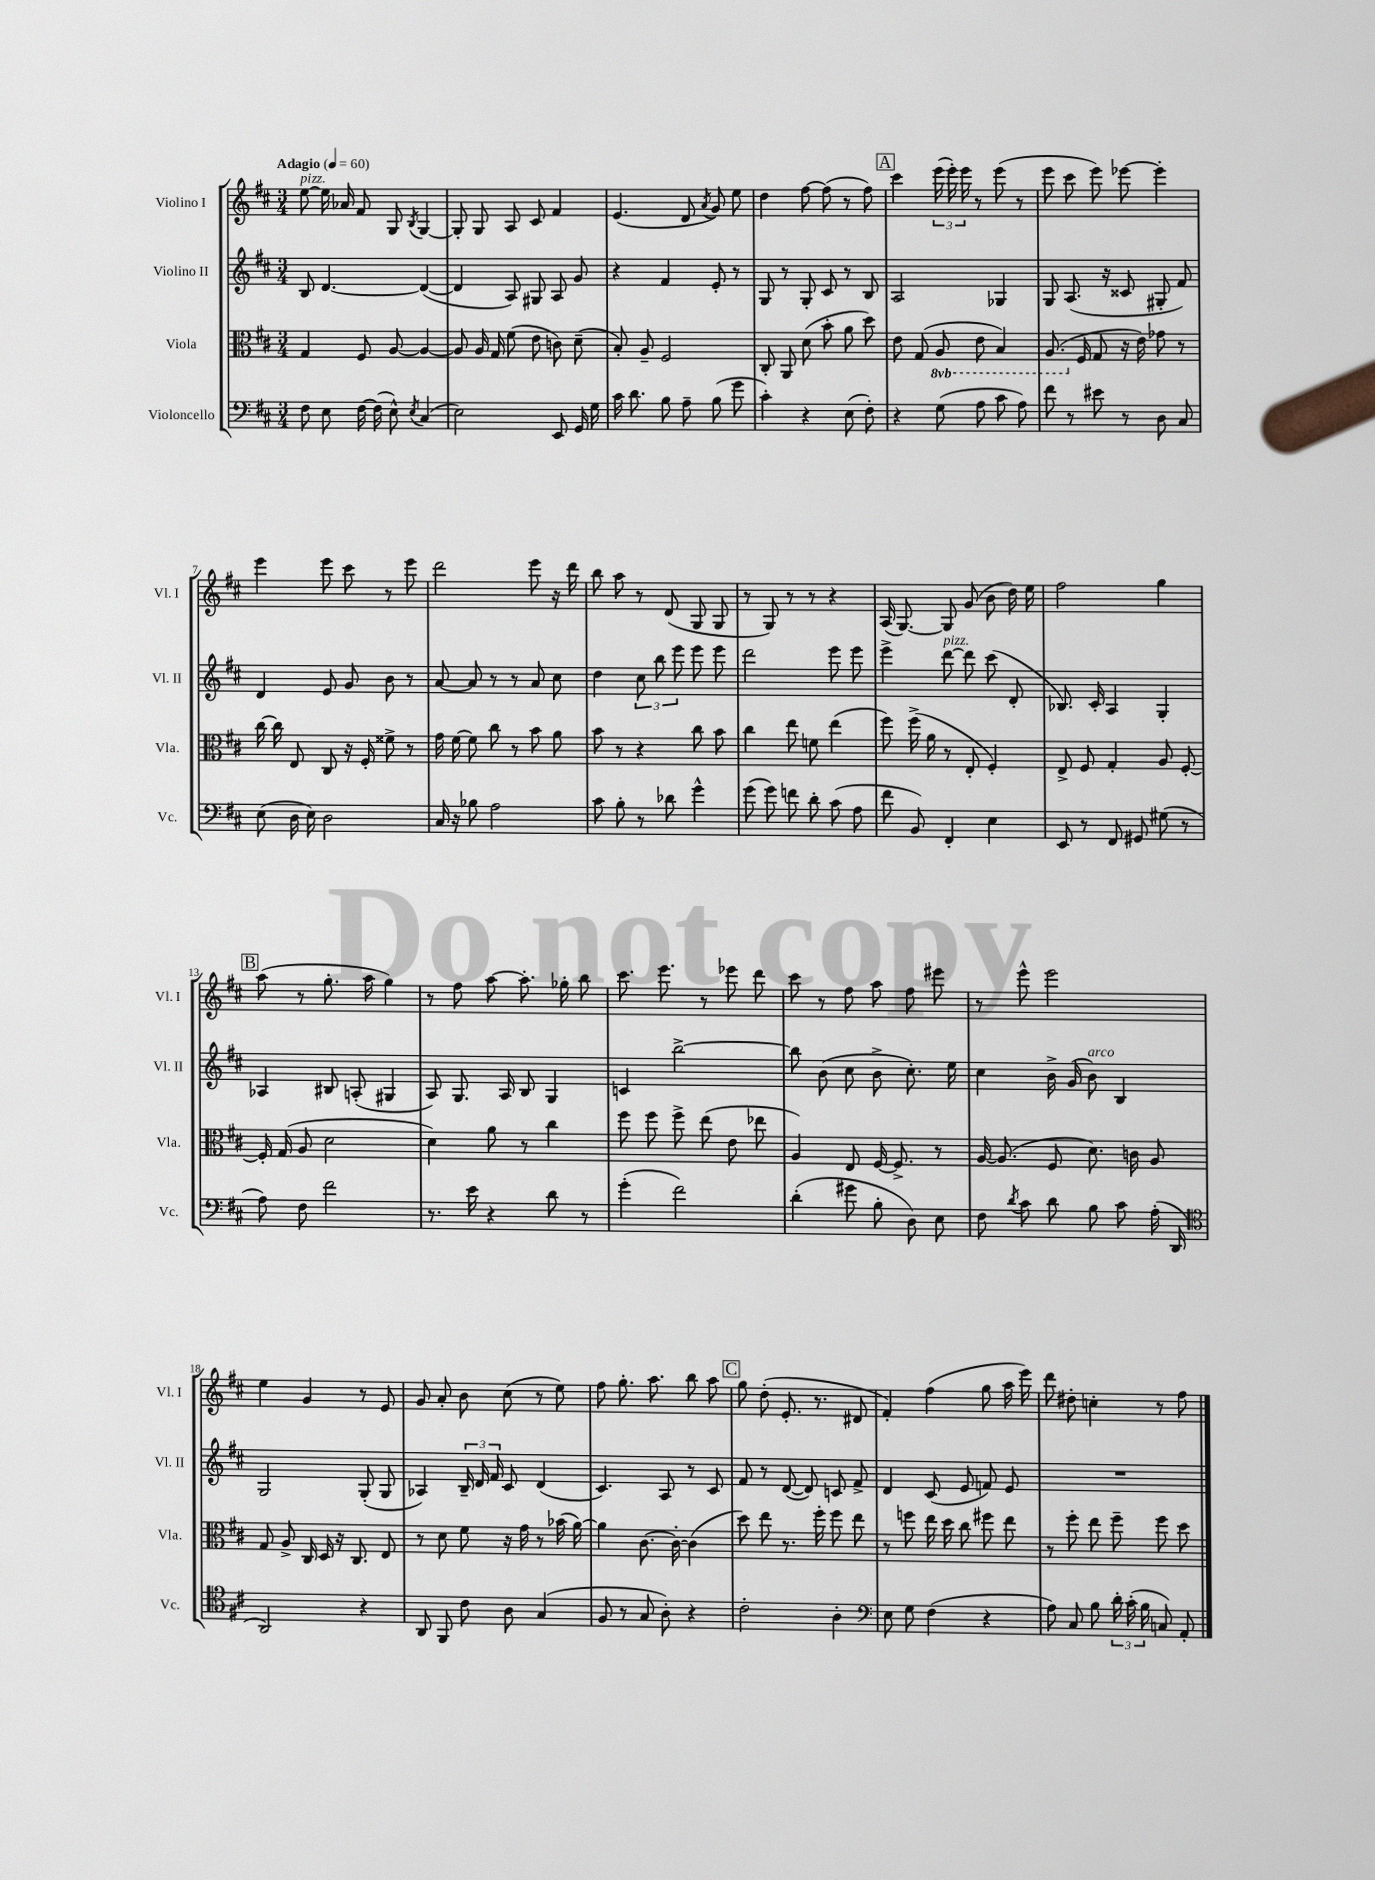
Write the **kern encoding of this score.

**kern	**kern	**kern	**kern
*staff4	*staff3	*staff2	*staff1
*clefF4	*clefC3	*clefG2	*clefG2
*k[f#c#]	*k[f#c#]	*k[f#c#]	*k[f#c#]
*M3/4	*M3/4	*M3/4	*M3/4
*MM60	*MM60	*MM60	*MM60
8F#\	4G/	8B/	[8ee\
8E\	.	[4.d/	16ee\]
.	.	.	16a-/
[16F#\	8F#/	.	8f#/
(16F#\]	.	.	.
8E^^\)	[8A/	.	8G/
8qE/	.	.	8qB/
(4C#/	4A/_	(4d/_	[4G/
=	=	=	=
2E\)	8A/]	4d/]	8G'/]
.	16A/	.	8G/
.	16G/	.	.
.	(8f#\	8A/)	8A/
.	8e\	8G#/	8c#/
8EE/	8c\)	8A/	4f#/
16GG/	(8d~\	8g/	.
16G\	.	.	.
=	=	=	=
16c#\	8B'/)	4r	(4.e/
8.d\	.	.	.
.	8A~/	.	.
8B\	2F#/	4f#/	.
8A~\	.	.	8d/
.	.	.	8qa/
(8B\	.	8e'/	8g/)
8g\	.	8r	8ee\
=	=	=	=
4c#'\)	8C#'/	8G/	4dd\
.	8AA/	8r	.
4r	(8d\	8G'/	[8ff#\
.	8b'\	8c#/	(8ff#\]
(8E\	8a\	8r	8r
8F#'\)	8dd\)	8B/	8ff#\)
=	=	=	=
4r	8e\	2A/	4ccc#\
.	(8G/	.	.
(8G\	8AA/	.	(24eee\
.	.	.	24eee'\)
.	.	.	24eee\
8A\	8E\	.	8r
8c#\	4BB/)	4G-/	(8eee\
8A\)	.	.	8r
=	=	=	=
8f#\	(8.AA/	8G/	8eee\
8r	.	(8.A/	8ccc#\
.	16F#/	.	.
8e#\	8G/	.	8eee\)
.	.	16r	.
8r	16r	8c##/	[8eee-\
.	16e\)	.	.
8D\	8g-\	8G#'/	4eee-'\]
8C#/	8r	8f#/)	.
=	=	=	=
(8E\	[16cc#\	4d/	4eee\
.	16cc#\]	.	.
16D\	8E/	.	.
16E\)	.	.	.
2D\	8C#/	8e/	8eee\
.	16r	8g/	8ccc#\
.	16F#'/	.	.
.	8f##^\	8b\	8r
.	8r	8r	8eee\
=	=	=	=
16C#/	16g\	[8a/	2ddd\
16r	[16f#\	.	.
8B-\	8f#\]	8a/]	.
2A\	8cc#\	8r	.
.	8r	8r	.
.	8b\	8a/	8eee\
.	8a\	8cc#\	16r
.	.	.	16ddd\
=	=	=	=
8c#\	8b\	4dd\	8bb\
8B'\	8r	.	8aa\
8r	4r	12cc#\	8r
.	.	12bb\	.
8d-\	.	.	(8d/
.	.	12eee\	.
4g^^\	8cc#\	8eee\	8G/
.	8b\	8eee\	8G/
=	=	=	=
(8g\	4cc#\	2ddd\	8r
8g\)	.	.	8G/)
8f\	8ee\	.	8r
8d'\	8f\	.	8r
(8c#\	(4ee\	8eee\	4r
8A\	.	8eee\	.
=	=	=	=
8f#\	8ff#\)	4eee^\	(16A/
.	.	.	[8.G/)
8BB/)	(16ff#^\	.	.
.	16a\	.	.
4FF#'/	8r	[8ddd\	8G/]
.	8E'/	8ddd\]	(8g/
4E\	4F#'/)	(8ccc#\	8b\
.	.	8d'/	16dd\)
.	.	.	16ee\
=	=	=	=
8EE/	8E^/	8.B-/)	2ff#\
8r	8F#/	.	.
.	.	16c#'/	.
8FF#/	4G'/	4A/	.
8GG#/	.	.	.
(8G#\	8A/	4G'/	4gg\
8r	[8F#'/	.	.
=	=	=	=
8A\)	16F#'/]	4A-/	(8aa\
.	(16G/	.	.
8F#\	8A/	.	8r
2f#\	2d\	8B#/	8.gg'\
.	.	(8A'/	.
.	.	.	16aa\
.	.	4G#/	4gg\)
=	=	=	=
8.r	4d\)	8A/)	8r
.	.	8.G/	8ff#\
16e\	.	.	.
4r	8a\	.	[8aa\
.	.	16A/	.
.	8r	8B/	8.aa'\]
8d\	4cc#\	4G/	.
.	.	.	16gg-'\
8r	.	.	8bb\
=	=	=	=
(4g'\	8ff#\	4c/	8.ccc#\
.	8ff#\	.	.
.	.	.	8.eee\
2f#\)	8ff#^\	[2bb^\	.
.	(8ee\	.	8r
.	8e\	.	8eee-\
.	8ee-\	.	8ddd\
=	=	=	=
(4d'\	4A/)	8bb\]	8ccc#\
.	.	(8b\	8r
8g#\	8E/	8cc#\	8ff#\
8B'\	[16F#/	8b^\	8aa\
.	8.F#^/]	.	.
8D\)	.	8.cc#'\)	8ff#\
8E\	8r	.	8eee#\
.	.	16ee\	.
=	=	=	=
8F#\	[16A/	4cc#\	8r
.	(8.A/]	.	.
8qd/	.	.	.
8c#\	.	.	8eee^^\
8d\	8F#/	16b^\	2eee\
.	.	(16g/	.
8B\	8.d\)	8b\)	.
8c#\	.	4B/	.
.	16c\	.	.
(16A'\	8A/	.	.
16DD/	.	.	.
=	=	=	=
*clefC4	*	*	*
2AA/)	8G/	2G/	4ee\
.	8A^/	.	.
.	16C#/	.	4g/
.	16D/	.	.
.	16r	.	.
.	8.C#/	.	.
4r	.	(8G'/	8r
.	8E/	8G/	8e/
=	=	=	=
8AA/	8r	4A-/)	8g/
8FF#/	8d\	.	8a'/
8c#\	8f#\	24B~/	8b\
.	.	24d/	.
.	.	24f#/	.
8A\	16r	8c#/	(8cc#\
.	16g\	.	.
(4G/	8r	(4d/	8r
.	(16b-\	.	8ee\)
.	[16a\)	.	.
=	=	=	=
8F#/	4a\]	4.c#/)	8ff#\
8r	.	.	8.gg'\
8G/	[8.c#\	.	.
.	.	.	8.aa\
8A'\)	.	8A/	.
.	16c#'\_	.	.
4r	(4c#\]	8r	8bb\
.	.	8c#/	8aa\
=	=	=	=
2c#'\	8dd\)	8f#/	8gg\
.	8ee\	8r	(8dd'\
.	8.r	([8d/	8.e'/
.	.	8d/])	.
.	16ff#'\	.	8.r
4A'\	8ff#\	8c/	.
.	8ee\	8f#^/	8d#/
=	=	=	=
*clefF4	*	*	*
8E\	8r	4d/	4f#'/)
8G\	8ff\	.	.
(4F#\	16ee\	(8c#/	(4ff#\
.	16dd\	.	.
.	8cc#\	8e/	.
4r	8ff#\	8f/)	8gg\
.	8ee\	8e/	16aa\
.	.	.	16eee\)
=	=	=	=
8A\)	8r	2.r	8ddd\
8C#/	8ff#'\	.	8dd#'\
8B\	8ee\	.	4cc'\
24d'\	8ff#~\	.	.
(24c#'\	.	.	.
24B\	.	.	.
8C/)	8ff#\	.	8r
8AA'/	8dd\	.	8ff#\
==	==	==	==
*-	*-	*-	*-
